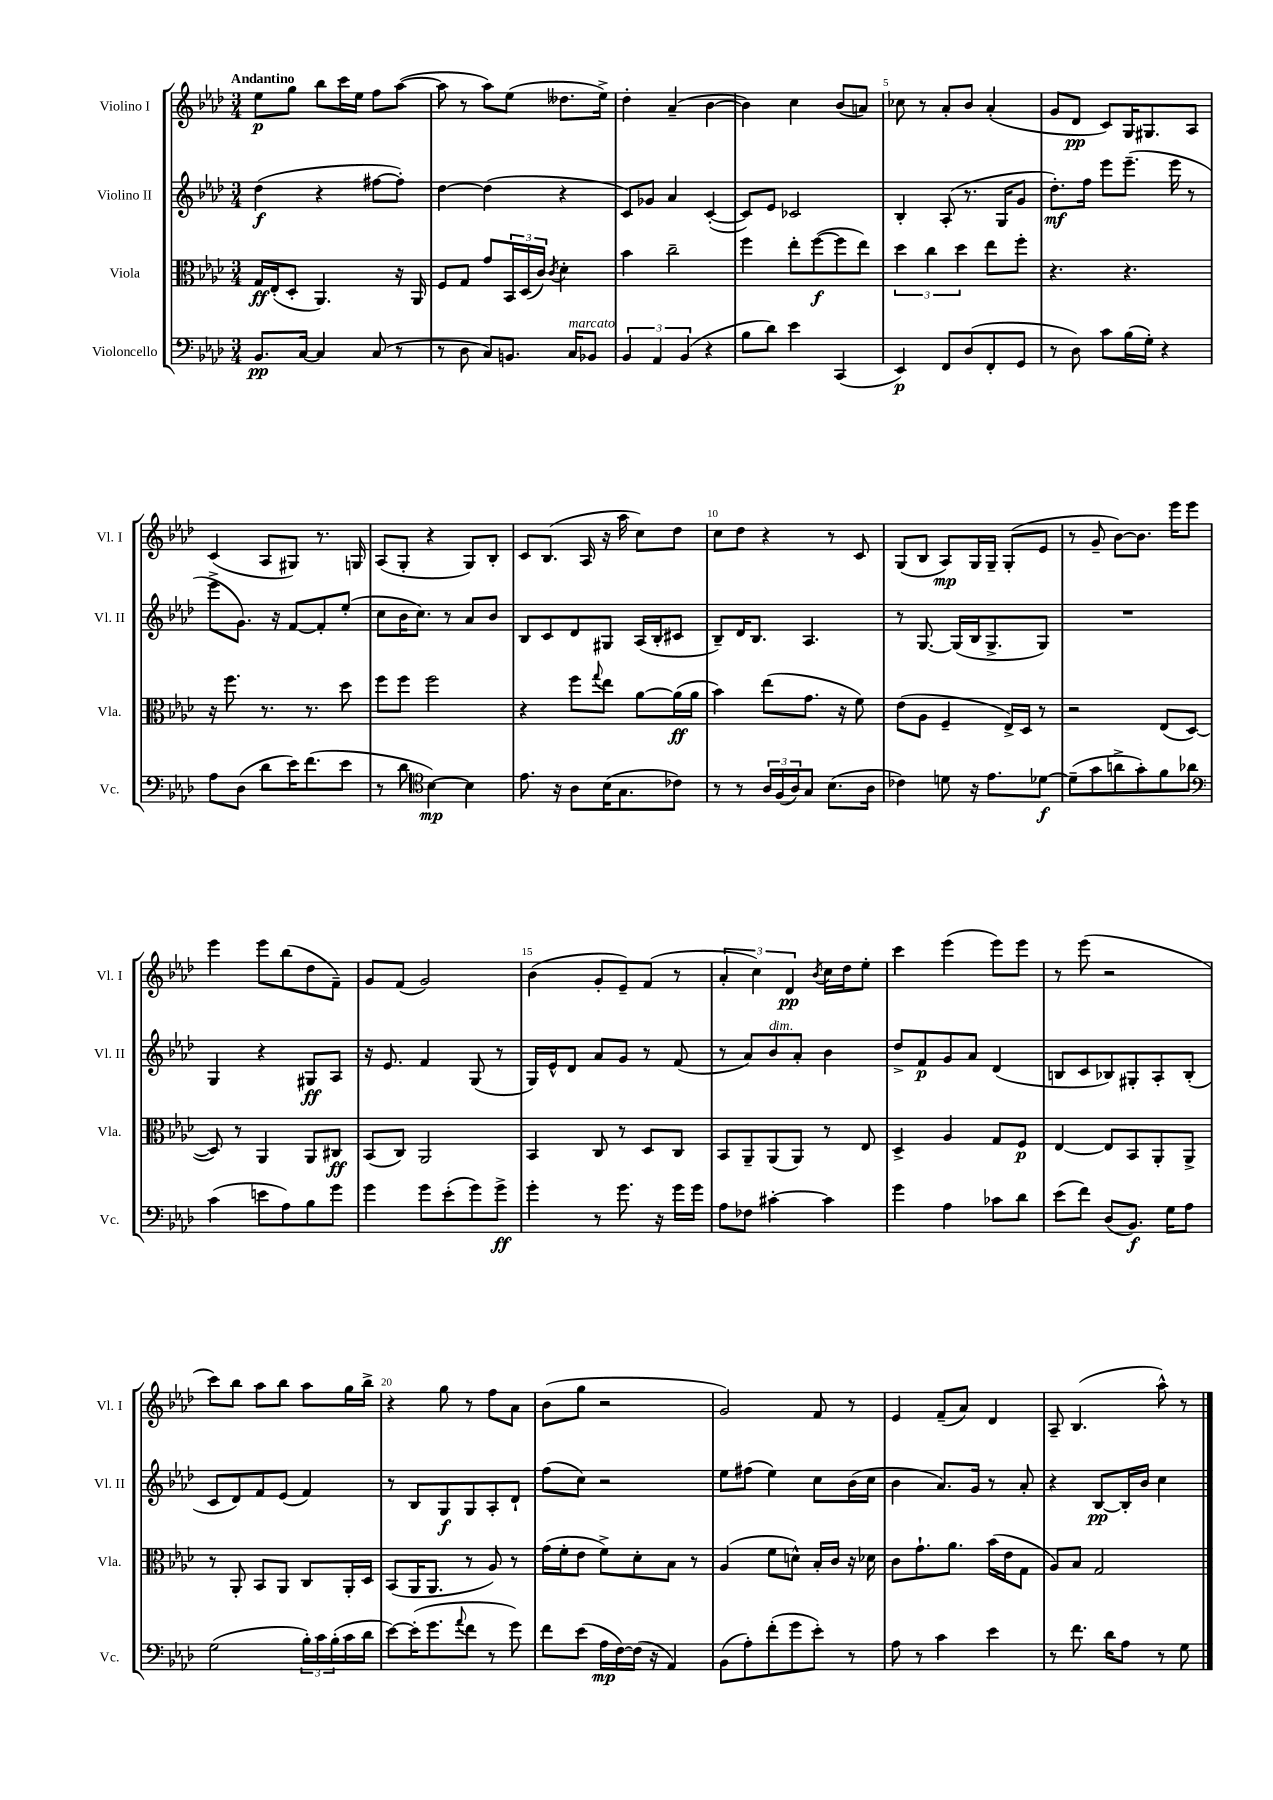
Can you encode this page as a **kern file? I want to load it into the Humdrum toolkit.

**kern	**kern	**kern	**kern
*staff4	*staff3	*staff2	*staff1
*clefF4	*clefC3	*clefG2	*clefG2
*k[b-e-a-d-]	*k[b-e-a-d-]	*k[b-e-a-d-]	*k[b-e-a-d-]
*M3/4	*M3/4	*M3/4	*M3/4
8.BB-	16G	(4dd-	8ee-
.	(16E-'	.	.
.	8D-'	.	8gg
[16C	.	.	.
4C]	4.AA-)	4r	8bb-
.	.	.	16ccc
.	.	.	16ee-
(8C	.	[8ff#	8ff
8r	16r	8ff#'])	([8aa-
.	16AA-	.	.
=	=	=	=
8r	8F	[4dd-	8aa-]
8D-	8G	.	8r
8C)	8g	(4dd-]	8aa-)
8.BB	24BB-	.	(8ee-
.	(24D-	.	.
.	24c)	.	.
.	8qc	.	.
.	4d-'	4r	8.dd--
16C	.	.	.
8BB-	.	.	.
.	.	.	16ee-^)
=	=	=	=
6BB-	4b-	8c)	4dd-'
.	.	8g-	.
6AA-	.	.	.
.	2cc~	4a-	(4a-~
(6BB-	.	.	.
4r	.	([4c'	[4b-
=	=	=	=
8B-	4ff	8c])	4b-])
8d-)	.	8e-	.
4e-	8ee-'	2c-	4cc
.	([8ff	.	.
(4CC	8ff]	.	(8b-
.	8ee-)	.	8a)
=	=	=	=
4EE-)	6dd-	4B-'	8cc-
.	.	.	8r
.	6cc	.	.
8FF	.	(8A-'	8a-'
.	6dd-	.	.
(8D-	.	8.r	8b-
8FF'	8ee-	.	(4a-'
.	.	16G	.
8GG	8ff'	8g	.
=	=	=	=
8r	4.r	8.dd-')	8g
8D-)	.	.	8d-
.	.	16ff	.
8c	.	8eee-	8c)
(16B-	4.r	(8.eee-~	16G
16G')	.	.	8.G#
4r	.	.	.
.	.	16eee-	.
.	.	8r	8A-
=	=	=	=
8A-	16r	8eee-^	(4c
.	8.ff	.	.
(8D-	.	8.g)	.
8d-	8.r	.	8A-
.	.	16r	.
16e-)	.	[8f	8G#)
(8.f	8.r	.	.
.	.	8f']	8.r
8e-	8dd-	(8ee-'	.
.	.	.	16G
=	=	=	=
8r	8ff	8cc	(8A-
8d-	8ff	16b-	8G'
.	.	8.cc)	.
*clefC4	*	*	*
[4B-)	2ff	.	4r
.	.	8r	.
4B-]	.	8a-	8G)
.	.	8b-	8B-'
=	=	=	=
8.e-	4r	8B-	8c
.	.	8c	(8.B-
16r	.	.	.
8A-	8ff	8d-	.
.	.	.	16A-
.	8qqgg	.	.
(16B-	8ee-	8G#	16r
8.G	.	.	16aa-
.	[8a-	(16A-	8cc)
.	.	16B-'	.
8c-)	(16a-]	8c#	8dd-
.	16a-	.	.
=	=	=	=
8r	4b-)	8B-~)	8cc
8r	.	16d-	8dd-
.	.	8.B-	.
24A-	(8ee-	.	4r
(24F	.	.	.
24A-)	.	.	.
8G	8.g	4.A-	.
(8.B-	.	.	8r
.	16r	.	.
.	8f)	.	8c
16A-	.	.	.
=	=	=	=
4c-)	(8e-	8r	(8G
.	8A-	[8.G	8B-
8d	4F~	.	8A-)
.	.	(16G]	.
16r	.	16B-	16G
8.e-	.	8.G^	16G~
.	16E-^)	.	(8G'
.	16D-	.	.
[8d-	8r	8G)	8e-
=	=	=	=
(8d-~]	2r	2.r	8r
8g	.	.	8g~
8a^	.	.	[8b-)
8g')	.	.	8.b-]
8f	(8E-	.	.
.	.	.	16eee-
8a-	[8D-	.	8eee-
=	=	=	=
*clefF4	*	*	*
(4c	8D-])	4G	4eee-
.	8r	.	.
8e	4AA-	4r	8eee-
8A-)	.	.	(8bb-
8B-	8AA-	8G#	8dd-
8g	8C#	8A-	8f~)
=	=	=	=
4g	(8BB-	16r	8g
.	.	8.e-	.
.	8C)	.	(8f
8g	2AA-	4f	2g)
(8e-'	.	.	.
8g)	.	(8G	.
8g^	.	8r	.
=	=	=	=
4g'	4BB-	16G)	(4b-
.	.	16e-^^	.
.	.	8d-	.
8r	8C	8a-	8g'
8.g	8r	8g	8e-~)
.	8D-	8r	(8f
16r	.	.	.
16g	8C	(8f	8r
16g	.	.	.
=	=	=	=
8A-	8BB-	8r	6a-'
8F-	8AA-~	8a-)	.
.	.	.	6cc)
[4c#'	(8AA-	8b-	.
.	.	.	6d-
.	8AA-)	8a-'	.
.	.	.	8qb-
4c#]	8r	4b-	16cc
.	.	.	16dd-
.	8E-	.	8ee-'
=	=	=	=
4g	4D-^	8dd-^	4ccc
.	.	8f	.
4A-	4A-	8g	(4eee-
.	.	8a-	.
8c-	8G	(4d-	8eee-)
8d-	8F	.	8eee-
=	=	=	=
(8e-	[4E-	8B	8r
8f)	.	8c	(8eee-
(8D-	8E-]	8B-)	2r
8.BB-)	8BB-	8G#'	.
.	8AA-'	8A-'	.
16G	.	.	.
8A-	8AA-^	(8B-'	.
=	=	=	=
(2G	8r	8c	8ccc)
.	8AA-'	8d-)	8bb-
.	8BB-	8f	8aa-
.	8AA-	(8e-	8bb-
24B-')	8C	4f)	8aa-
24c	.	.	.
(24B-'	.	.	.
16c	16AA-'	.	16gg
16d-	16D-	.	16bb-^
=	=	=	=
[8e-)	(8BB-	8r	4r
(16e-']	16AA-	8B-	.
8.g	8.AA-	.	.
.	.	8G	8gg
8qqa-	.	.	.
8f	8r	8G	8r
8r	8A-)	8A-'	8ff
8g)	8r	8d-`	8a-
=	=	=	=
8f	(16g	(8ff	(8b-
.	16f'	.	.
(8e-	8e-	8cc)	8gg
16A-	8f^)	2r	2r
[16F)	.	.	.
(16F]	8d-'	.	.
16r	.	.	.
4AA-)	8B-	.	.
.	8r	.	.
=	=	=	=
(8BB-	(4A-	8ee-	2g)
8A-')	.	(8ff#	.
(8f'	8f	4ee-)	.
8g	8d^^)	.	.
8e-')	16B-'	8cc	8f
.	16c	.	.
8r	16r	(16b-	8r
.	16d-	16cc	.
=	=	=	=
8A-	8c	4b-	4e-
8r	8.g`	.	.
4c	.	8.a-)	(8f~
.	8.a-	.	.
.	.	.	8a-)
.	.	16g	.
4e-	(16b-	8r	4d-
.	16e-	.	.
.	8G	8a-'	.
=	=	=	=
8r	8A-)	4r	8A-~
8.f	8B-	.	(4.B-
.	2G	[8B-	.
16d-	.	.	.
8A-	.	16B-']	.
.	.	16b-	.
8r	.	4cc	8aa-^^)
8G	.	.	8r
==	==	==	==
*-	*-	*-	*-
